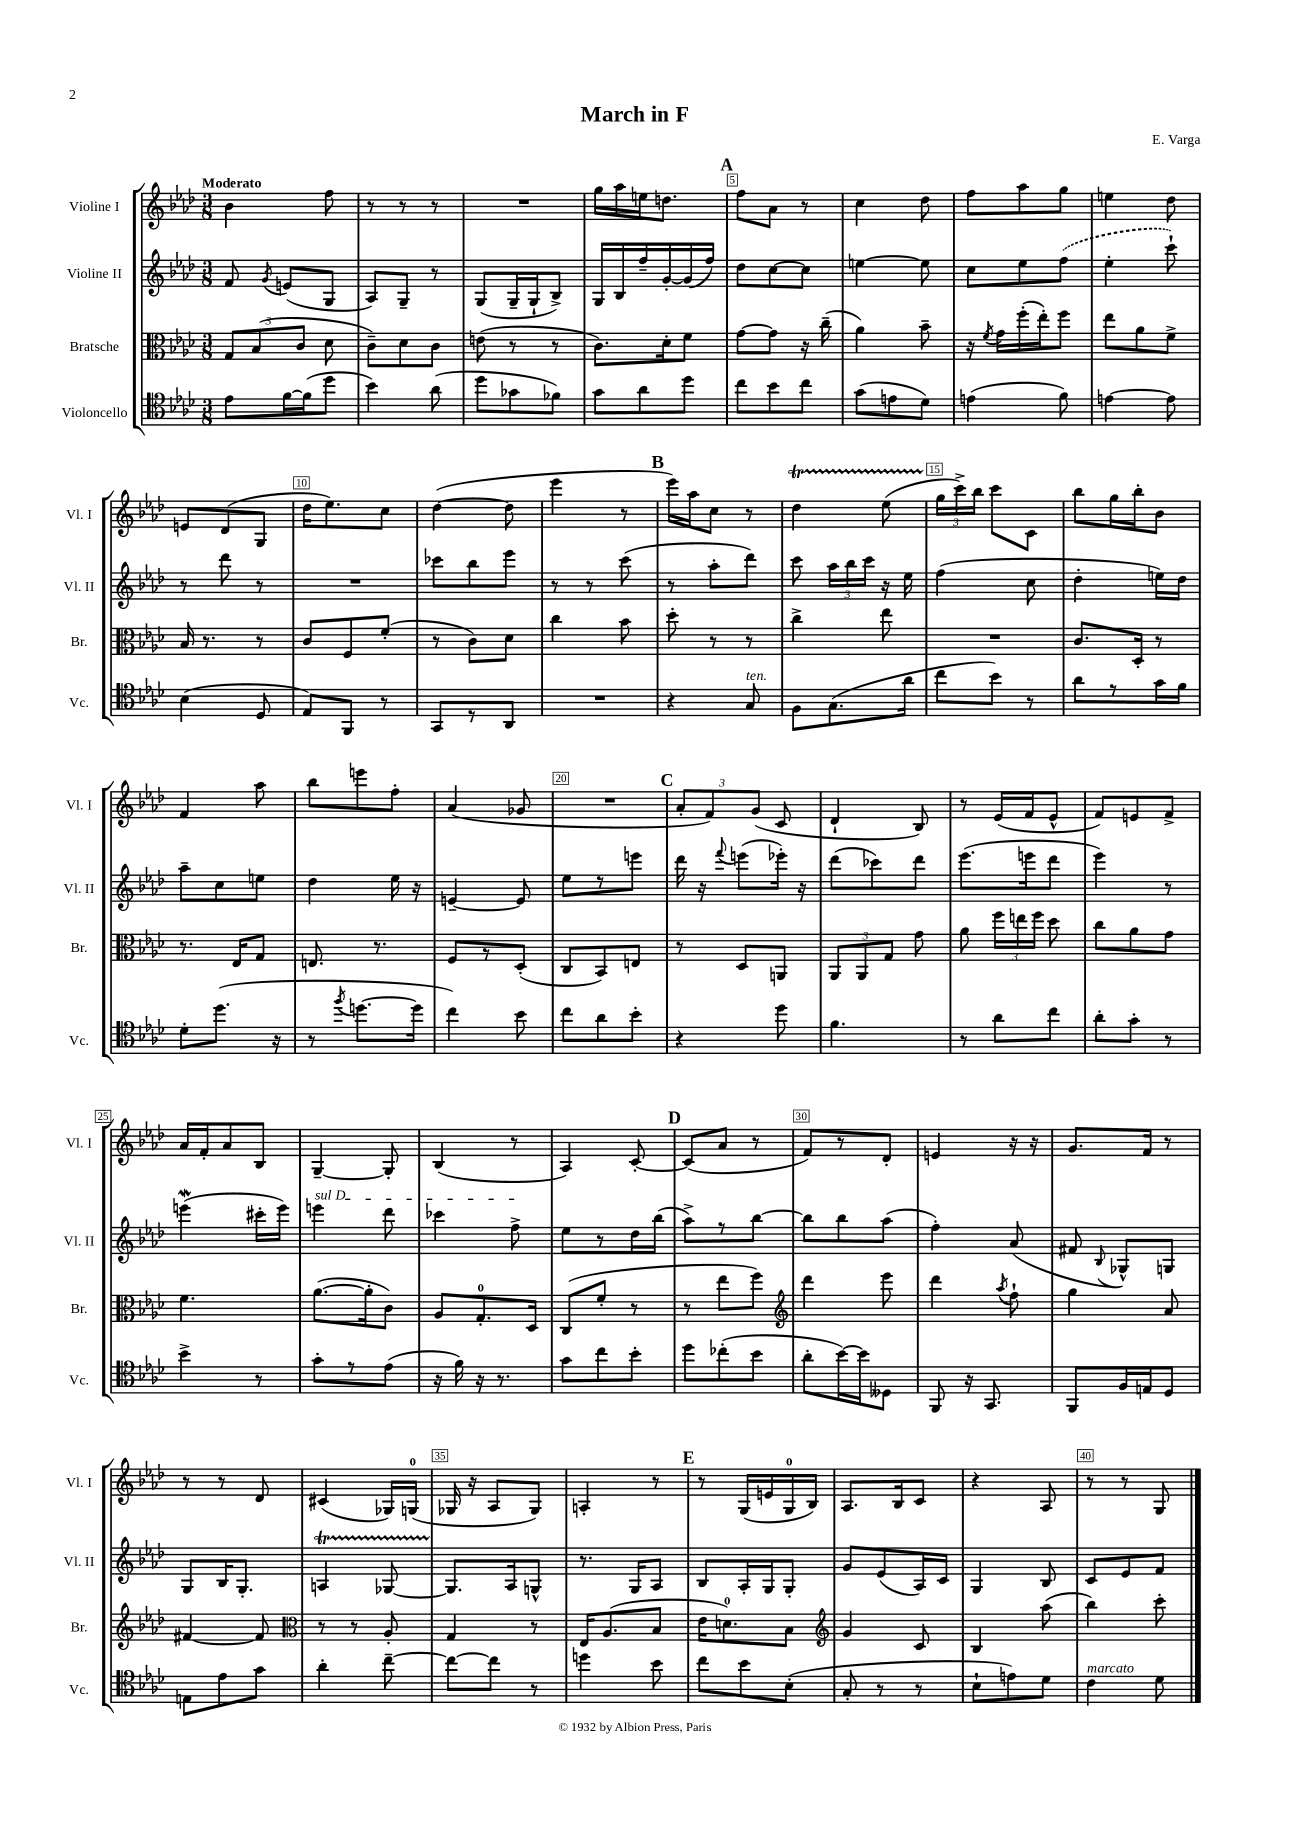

**kern	**kern	**kern	**kern
*part4	*part3	*part2	*part1
*staff4	*staff3	*staff2	*staff1
*I"Violoncello	*I"Bratsche	*I"Violine II	*I"Violine I
*I'Vc.	*I'Br.	*I'Vl. II	*I'Vl. I
*clefC4	*clefC3	*clefG2	*clefG2
*k[b-e-a-d-]	*k[b-e-a-d-]	*k[b-e-a-d-]	*k[b-e-a-d-]
*M3/8	*M3/8	*M3/8	*M3/8
=1	=1	=1	=1
!	!	!	!LO:TX:a:B:t=Moderato
8e-\L	12G/L	8f/	4b-\
.	(12B-/	.	.
.	.	8qg/	.
[16f\L	.	(8en/L	.
.	12c/J	.	.
(16f\J]	.	.	.
8dd-\J	8d-\	8G/J	8ff\
=2	=2	=2	=2
4b-\)	8c~\L)	8A-/L)	8r
.	8d-\	8G~/J	8r
(8a-\	8c\J	8r	8r
=3	=3	=3	=3
8dd-\L	(8en\	(8G/L	4.r
8g-X\	8r	16G~/L	.
.	.	16G`/J	.
8f-X\J)	8r	8B-^/J)	.
=4	=4	=4	=4
8g\L	8.c\L)	16G/LL	16gg\LL
.	.	16B-/	16aa-\
8a-\	.	16ff~/	16een\J
.	16d-'\k	[16g'/	8.ddn\J
8dd-\J	8f\J	(16g/]	.
.	.	16ff/JJ)	.
!!LO:REH:place=s1:t=A
=5	=5	=5	=5
8cc\L	[8g\L	8dd-\L	8ff\L
8b-\	8g\J]	[8cc\	8a-\J
8cc\J	16r	8cc\J]	8r
.	(16cc~\	.	.
=6	=6	=6	=6
(8g\L	4a-\)	[4een\	4cc\
8en\	.	.	.
8d-\J)	8b-~\	8ee\]	8dd-\
=7	=7	=7	=7
(4en\	16r	8cc\L	8ff\L
.	8qf/	.	.
.	16g\LL	.	.
.	(16ff'\	8ee-\	8aa-\
.	16ee-'\J)	.	.
8f\)	8ff\J	(8ff\J	8gg\J
=8	=8	=8	=8
[4en\	8ee-\L	4ee-'\	4een\
.	8a-\	.	.
8e\]	8f^\J	8ccc`\)	8dd-\
!!LO:LB:g=z
=9	=9	=9	=9
(4B-\	16B-/	8r	8en/L
.	8.r	.	.
.	.	8ddd-\	(8d-/
8D-/	8r	8r	8G/J
=10	=10	=10	=10
8E-/L)	8c/L	4.r	16dd-\KL
.	.	.	8.ee-\)
8FF/J	8F/	.	.
8r	(8f'/J	.	8cc\J
=11	=11	=11	=11
8GG/L	8r	8ccc-X\L	([4dd-\
8r	8c\L)	8bb-\	.
8AA-/J	8d-\J	8eee-\J	8dd-\]
=12	=12	=12	=12
4.r	4cc\	8r	4eee-\
.	.	8r	.
.	8b-\	(8ccc\	8r
!!LO:REH:place=s1:t=B
=13	=13	=13	=13
4r	8dd-'\	8r	16eee-\LL)
.	.	.	16aa-\J
.	8r	8aa-'\L	8cc\J
!LO:TX:a:i:t=ten.	!	!	!
8G/	8r	8ddd-\J)	8r
=14	=14	=14	=14
8F\L	4cc^\	8ccc\	4dd-T\
(8.G\	.	24aa-\LL	.
.	.	24bb-\	.
.	.	24ccc\JJ	.
.	8ee-\	16r	(8ee-TTT\
16a-\Jk	.	16ee-\	.
=15	=15	=15	=15
8cc\L	4.r	(4ff\	24gg\LL
.	.	.	24ccc^\)
.	.	.	24bb-\JJ
8b-\J)	.	.	8ccc\L
8r	.	8cc\	8c\J
=16	=16	=16	=16
8a-\L	8.c/L	4dd-'\	8bb-\L
8r	.	.	16gg\L
.	16D-'/Jk	.	16bb-'\J
16g\L	8r	16een\LL)	8b-\J
16f\JJ	.	16dd-\JJ	.
!!LO:LB:g=z
=17	=17	=17	=17
8d-'\L	8.r	8aa-~\L	4f/
(8.dd-\J	.	8cc\	.
.	16E-/KL	.	.
.	8G/J	8een\J	8aa-\
16r	.	.	.
=18	=18	=18	=18
8r	8.En/	4dd-\	8bb-\L
8qff/	.	.	.
[8.ddn\L	.	.	8eeen\
.	8.r	.	.
.	.	16ee-\	8ff'\J
16dd\Jk]	.	16r	.
=19	=19	=19	=19
4cc\)	8F/L	[4en~/	(4a-/
.	8r	.	.
8b-\	(8D-'/J	8e/]	8g-X/
=20	=20	=20	=20
8cc\L	8C/L	8ee-\L	4.r
8a-\	8BB-/)	8r	.
8b-'\J	8En/J	8eeen\J	.
!!LO:REH:place=s1:t=C
=21	=21	=21	=21
4r	8r	16ddd-\	12a-'/L
.	.	16r	.
.	.	.	12f/)
.	.	8qqfff/	.
.	8D-/L	(8eeen\L	.
.	.	.	(12g/J
8dd-\	8AAn/J	16eee-X'\Jk)	8c/
.	.	16r	.
=22	=22	=22	=22
4.f\	12AA-/L	(8ddd-\L	4d-`/
.	12AA-/	.	.
.	.	8ccc-X\)	.
.	12G/J	.	.
.	8g\	8ddd-\J	8B-/)
=23	=23	=23	=23
8r	8a-\	(8.eee-\L	8r
8a-\L	24ff\LL	.	(16e-/LL
.	24een\	.	.
.	.	16eeen\k	16f/J
.	24ff\JJ	.	.
8cc\J	8dd-\	8ddd-\J	8e-^^/J
=24	=24	=24	=24
8a-'\L	8cc\L	4eee-\)	8f/L)
8g'\J	8a-\	.	8en/
8r	8g\J	8r	8f^/J
!!LO:LB:g=z
=25	=25	=25	=25
4b-^\	4.f\	(4eeenW\	16a-/LL
.	.	.	16f'/J
.	.	.	8a-/
8r	.	16ccc#X'\LL	8B-/J
.	.	16eee\JJ)	.
=26	=26	=26	=26
!	!	!LO:TX:a:i:t=sul D	!
8g'\L	([8.a-\L	4eeen\	[4G~/
8r	.	.	.
.	16a-'\k]	.	.
(8e-\J	8c\J)	8ddd-\	8G'/]
=27	=27	=27	=27
16r	8A-/L	4ccc-X\	(4B-/
16f\)	.	.	.
16r	8.G'/	.	.
8.r	.	.	.
.	.	8ff^\	8r
.	16D-/Jk	.	.
=28	=28	=28	=28
8g\L	(8C/L	8ee-\L	4A-/)
8cc\	8f'/J	8r	.
8b-'\J	8r	16dd-\L	[8c'/
.	.	(16bb-\JJ	.
!!LO:REH:place=s1:t=D
=29	=29	=29	=29
8dd-\L	8r	8aa-^\L)	(8c/L]
(8cc-X'\	8ee-\L	8r	8a-/J
8b-\J	8ff\J)	[8bb-\J	8r
=30	=30	=30	=30
*	*clefG2	*	*
8a-'\L	4ddd-\	8bb-\L]	8f/L)
[16b-\L)	.	8bb-\	8r
16b-\J]	.	.	.
8D--X\J	8eee-\	(8aa-\J	8d-'/J
=31	=31	=31	=31
8FF/	4ddd-\	4ff'\)	4en/
16r	.	.	.
8.GG/	.	.	.
.	8qaa-/	.	.
.	8ff`\	(8a-/	16r
.	.	.	16r
=32	=32	=32	=32
8FF/L	4gg\	8f#X/	8.g/L
.	.	8qqB-/	.
16F/L	.	8G-X^^/L)	.
16En/J	.	.	16f/Jk
8D-/J	8a-/	8Gn/J	8r
!!LO:LB:g=z
=33	=33	=33	=33
8En\L	[4f#X/	8G/L	8r
8e-\	.	16B-/K	8r
.	.	8.G'/J	.
8g\J	8f#/]	.	8d-/
=34	=34	=34	=34
*	*clefC3	*	*
4a-'\	8r	4Ant/	(4c#X/
.	8r	.	.
[8cc~\	8A-'/	[8G-XTTT/	16G-X/LL)
.	.	.	(16Gn/JJ
=35	=35	=35	=35
8cc\L_	4G/	8.G-/L]	16G-X/
.	.	.	16r
8cc\J]	.	.	8A-/L
.	.	16A-/k	.
8r	8r	8Gn^^/J	8G-/J)
=36	=36	=36	=36
4ddn\	16E-/KL	8.r	4An'/
.	(8.A-/	.	.
.	.	16G/KL	.
8b-\	8B-/J	8A-/J	8r
!!LO:REH:place=s1:t=E
=37	=37	=37	=37
8cc\L	16e-\KL	8B-/L	8r
.	8.dn\)	.	.
8b-\	.	16A-'/L	(16G/LL
.	.	16G/J	16en/
(8B-'\J	8B-\J	8G'/J	16G/
.	.	.	16B-/JJ)
=38	=38	=38	=38
*	*clefG2	*	*
8G'/	4g/	8g/L	8.A-/L
8r	.	(8e-/	.
.	.	.	16B-/k
8r	8c/	16A-/L)	8c/J
.	.	16c/JJ	.
=39	=39	=39	=39
8B-`\L	4B-/	4G/	4r
8en\)	.	.	.
8d-\J	(8aa-\	8B-/	8A-/
=40	=40	=40	=40
!LO:TX:a:i:t=marcato	!	!	!
4c\	4bb-\)	8c/L	8r
.	.	8e-/	8r
8d-\	8ccc'\	8f/J	8G/
==	==	==	==
*-	*-	*-	*-
